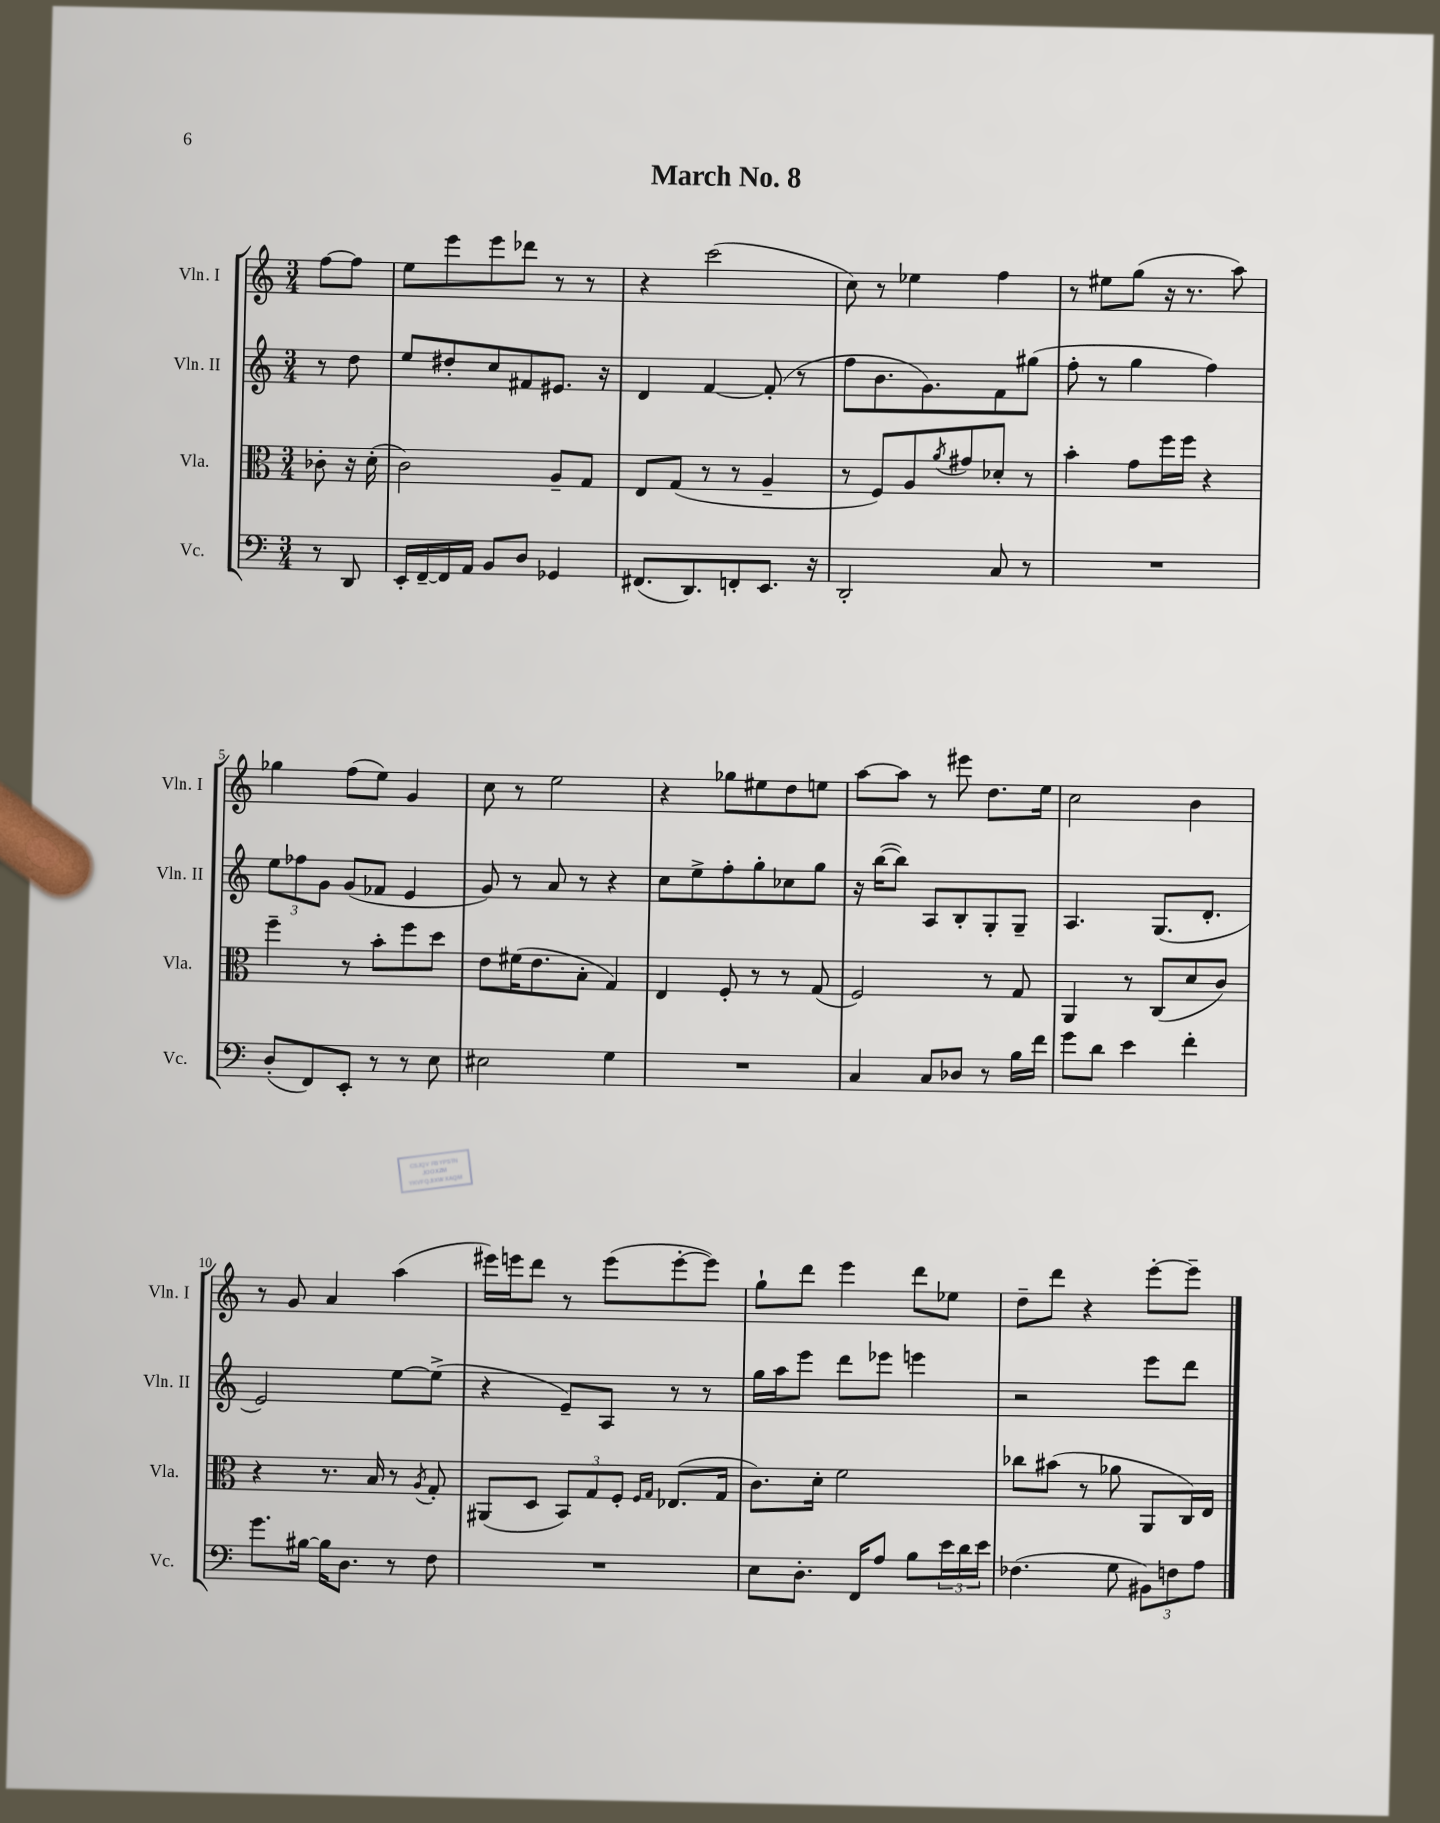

**kern	**kern	**kern	**kern
*staff4	*staff3	*staff2	*staff1
*clefF4	*clefC3	*clefG2	*clefG2
*k[]	*k[]	*k[]	*k[]
*M3/4	*M3/4	*M3/4	*M3/4
8r	8c-'	8r	[8ff
8DD	16r	8dd	8ff]
.	(16d'	.	.
=	=	=	=
16EE'	2c)	8ee	8ee
[16FF~	.	.	.
16FF]	.	8dd#'	8eee
16AA	.	.	.
8BB	.	8cc	8eee
8D	.	8f#	8ddd-
4GG-	8A~	8.e#	8r
.	8G	.	8r
.	.	16r	.
=	=	=	=
(8.FF#	8E	4d	4r
.	(8G	.	.
8.DD)	.	.	.
.	8r	[4f	(2ccc
8FF'	8r	.	.
8.EE	4A~	(8f']	.
.	.	8r	.
16r	.	.	.
=	=	=	=
2DD'	8r	8ff	8cc)
.	8F)	8.b	8r
.	8A	.	4ee-
.	.	8.g)	.
.	8qa	.	.
.	8g#	.	.
8C	8d-'	8f	4ff
8r	8r	(8gg#	.
=	=	=	=
2.r	4b'	8ff'	8r
.	.	8r	8ee#
.	8g	4gg	(8gg
.	16ff	.	16r
.	16ff	.	8.r
.	4r	4ff)	.
.	.	.	8aa)
=	=	=	=
(8D'	4ff~	12ee	4gg-
.	.	12ff-	.
8FF)	.	.	.
.	.	12g	.
8EE'	8r	(8g	(8ff
8r	8b'	8f-	8ee)
8r	8ff	4e	4g
8E	8dd	.	.
=	=	=	=
2E#	8e	8g)	8cc
.	(16f#	8r	8r
.	8.e	.	.
.	.	8a	2ee
.	8B'	8r	.
4G	4G)	4r	.
=	=	=	=
2.r	4E	8cc	4r
.	.	8ee^	.
.	8F'	8ff'	8gg-
.	8r	8gg'	8ee#
.	8r	8cc-	8dd
.	(8G	8gg	8ee
=	=	=	=
4C	2F)	16r	[8aa
.	.	([16bb	.
.	.	8bb])	8aa]
8C	.	8A	8r
8D-	.	8B'	8eee#
8r	8r	8G'	8.dd
16B	8G	8G~	.
16f	.	.	16ee
=	=	=	=
8g	4AA	4.A	2cc
8d	.	.	.
4e	8r	.	.
.	(8C	(8.G	.
4f'	8d	.	4b
.	.	8.d'	.
.	8c)	.	.
=	=	=	=
8.g	4r	2e)	8r
.	.	.	8g
[16B#	.	.	.
16B#]	8.r	.	4a
8.D	.	.	.
.	16B	.	.
8r	8r	[8ee	(4aa
.	8qA	.	.
8F	8G'	(8ee^]	.
=	=	=	=
2.r	(8AA#	4r	16eee#)
.	.	.	16eee
.	8D	.	8ddd
.	12BB)	8e~)	8r
.	12G	.	.
.	.	8A	(8eee
.	12F'	.	.
.	16qqF	.	.
.	16qqG	.	.
.	(8.E-	8r	[8eee'
.	.	8r	8eee])
.	16G	.	.
=	=	=	=
8E	8.c)	16gg	8gg`
.	.	16aa	.
8.D'	.	8eee	8ddd
.	16d'	.	.
.	2f	8ddd	4eee
16FF	.	.	.
8A	.	8eee-	.
8B	.	4eee	8ddd
24e	.	.	8ee-
24d	.	.	.
24e	.	.	.
=	=	=	=
(4.F-	8cc-	2r	8dd~
.	(8b#	.	8ddd
.	8r	.	4r
8G	8a-	.	.
12BB#)	8AA	8eee	[8eee'
12F	.	.	.
.	16C)	8ddd	8eee~]
12A	.	.	.
.	16E	.	.
==	==	==	==
*-	*-	*-	*-
